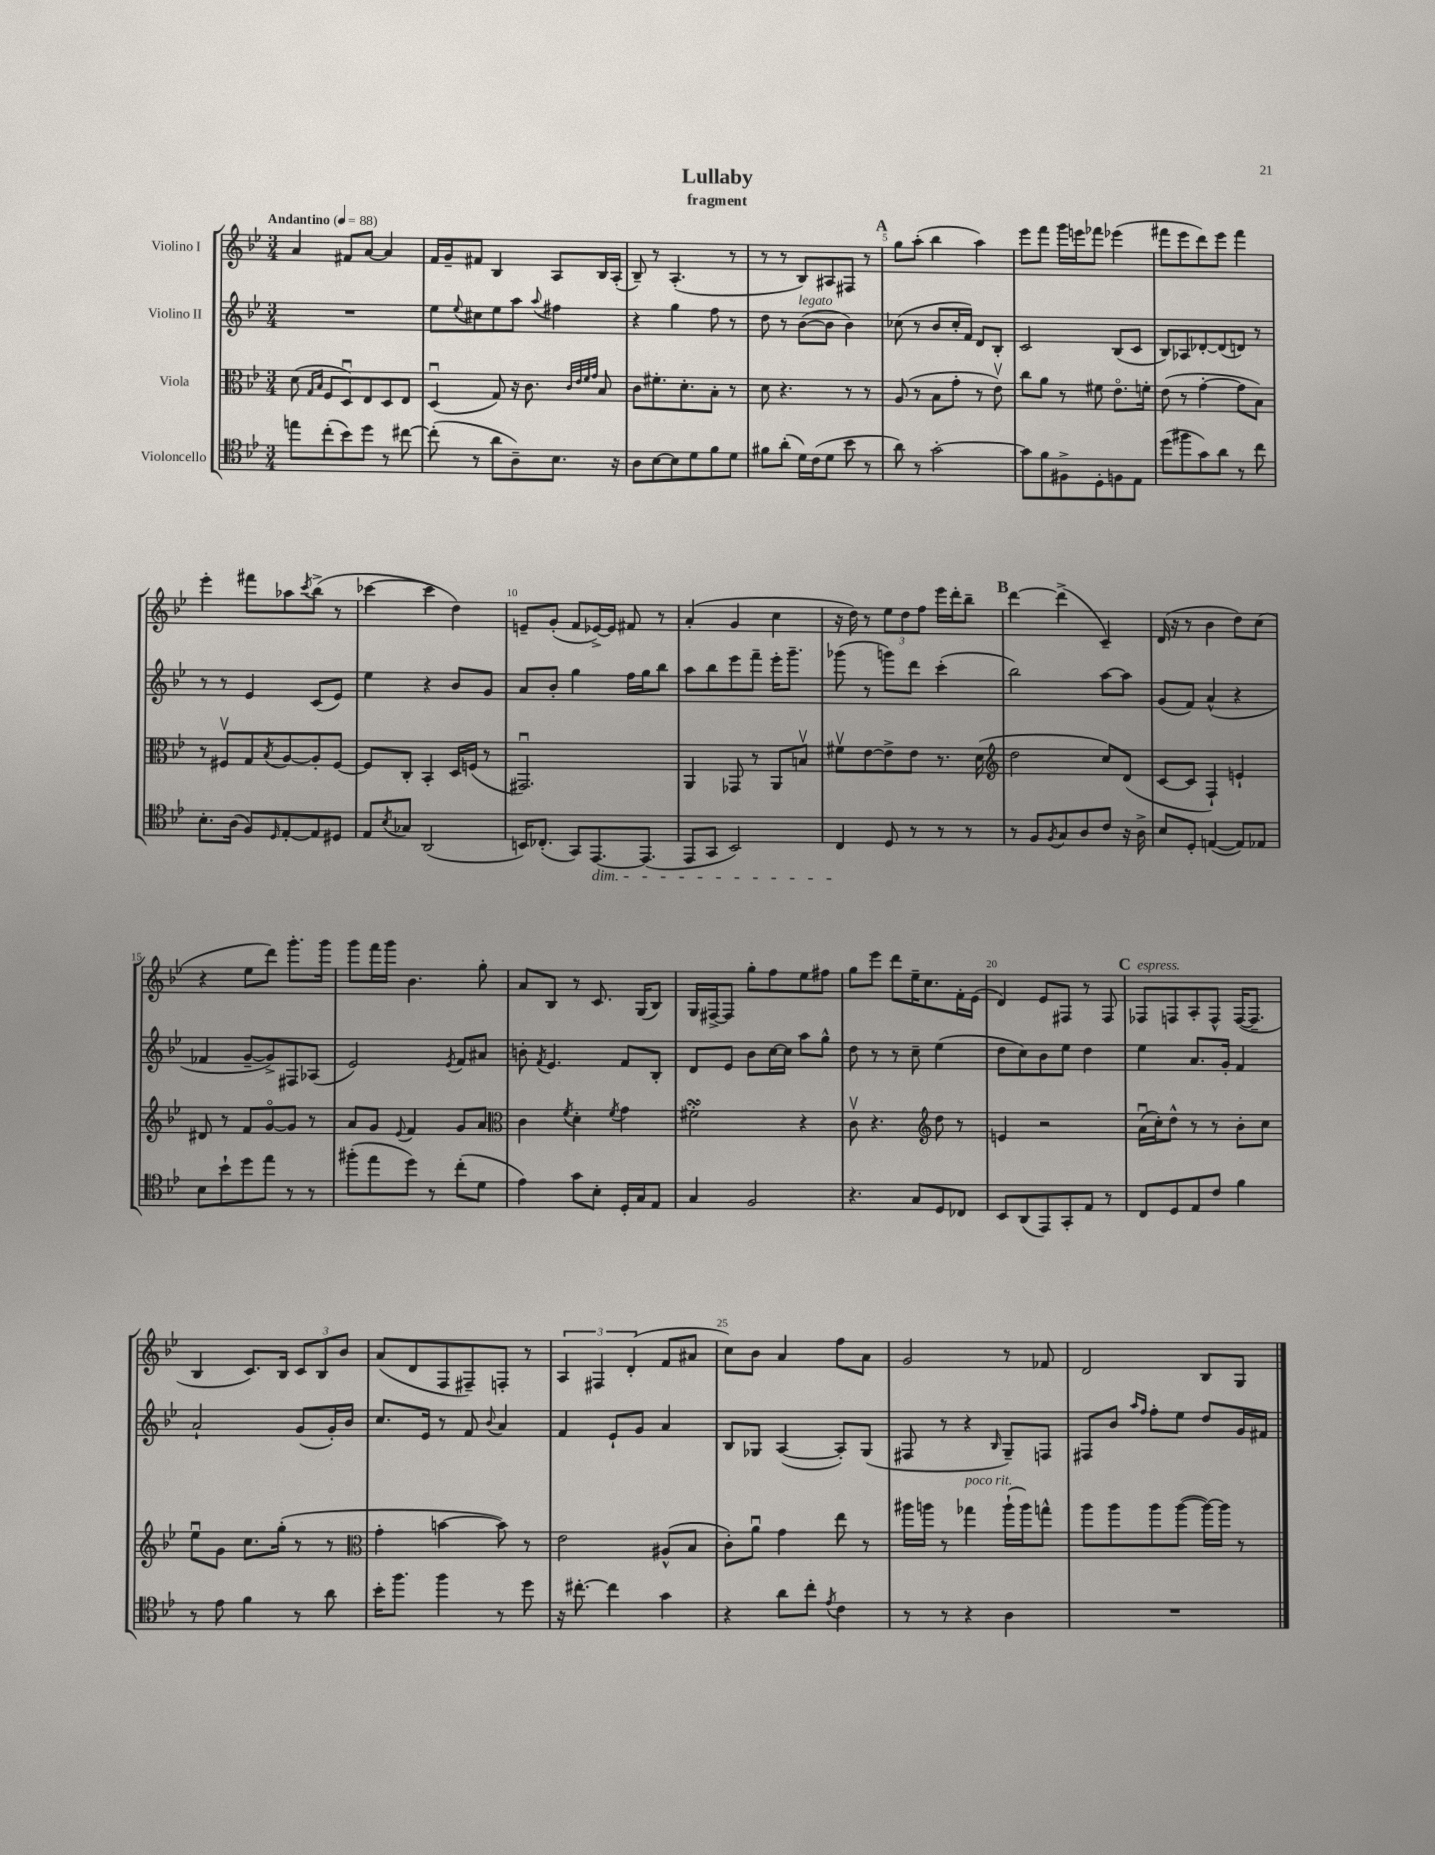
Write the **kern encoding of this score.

**kern	**kern	**kern	**kern
*staff4	*staff3	*staff2	*staff1
*clefC4	*clefC3	*clefG2	*clefG2
*k[b-e-]	*k[b-e-]	*k[b-e-]	*k[b-e-]
*M3/4	*M3/4	*M3/4	*M3/4
*MM88	*MM88	*MM88	*MM88
8ee	(8d	2.r	4a
.	16qqG	.	.
.	16qqB-	.	.
(8cc'	8F	.	.
8b-)	8Du)	.	8f#
8dd	8E-	.	[8a
8r	8D	.	4a]
[8cc#	8E-	.	.
=	=	=	=
(8cc#']	(4Du	8ee-	16f
.	.	.	16g~
.	.	8qqee-	.
8r	.	8cc#	8f#
8a	8G)	8ee-	4B-
8A~)	16r	8aa	.
.	8.c	.	.
.	.	8qqaa	.
8.B-	.	4ff#	8A
.	32qqc	.	.
.	32qqe-	.	.
.	32qqf	.	.
.	32qqg	.	.
.	8B-	.	16B-
16r	.	.	(16A'
=	=	=	=
8A	8c	4r	8B-~)
[8B-	8.f#'	.	8r
8B-]	.	4gg	(4.A'
.	8.d'	.	.
8d	.	.	.
8f	8B-'	8ff	.
8d	8r	8r	8r
=	=	=	=
8f#	8d	8dd	8r
(8a'	4.r	8r	8r
16d)	.	([8b-	8B-)
(16c	.	.	.
8d	.	8b-]	8A#
8b-	8r	4b-)	8F#
8r	8r	.	8r
=	=	=	=
8a)	(8A	(8cc-	8gg
8r	8r	8r	(8aa'
[2g'	8B-	8b-	4bb-
.	8g'	16cc-'	.
.	.	16f)	.
.	8r	8d	4aa)
.	8e-v)	8B-'	.
=	=	=	=
8g]	8cc	2c	8eee-
8f	8a	.	8fff
8F#^	8r	.	16ggg
.	.	.	16eee
8D'	8f#	.	8fff-
8F	8.e-o	(8B-	(4eee-
8E-	.	8c	.
.	16f'	.	.
=	=	=	=
(8dd	(8e-	8B-)	8fff#
8ff#	8r	8A-	8eee-
8g)	[4g'	[8d-'	8ddd)
8a	.	(8d-]	8eee-
8r	8g]	8d)	4fff#
8cc	8B-)	8r	.
=	=	=	=
8.B-'	8r	8r	4eee-'
.	8F#v	8r	.
(16A	.	.	.
8F)	8G	4e-	8fff#
16qqD	8qB-	.	.
[8E-'	[8A	.	8aa-
.	.	.	8qccc
8E-]	8A']	(8c	(8bb-^
8D#	[8F#	8e-)	8r
=	=	=	=
8E-	8F#]	4ee-	[4ccc-
8qB-	.	.	.
8G-	8C'	.	.
(2AA	4BB-'	4r	4ccc-]
.	16D	8b-	4dd)
.	(16F	.	.
.	8r	8g	.
=	=	=	=
16BB)	2.GG#u)	8a	8e~
(8.C-'	.	.	.
.	.	8b-'	(8g'
8GG)	.	4gg	8f
[8.EE-	.	.	[16e-^)
.	.	.	16e-]
.	.	16ff	8f#
(8.EE-]	.	16gg	.
.	.	8bb-	8r
=	=	=	=
8EE-	4AA	8aa	(4a'
8GG	.	8bb-	.
2BB-)	8GG-	8eee-	4g
.	8r	8fff~	.
.	8AA	16eee-'	4cc
.	.	8.ggg~	.
.	8Bv	.	.
=	=	=	=
4C	8f#v	(8ggg-	16r
.	.	.	16dd)
.	[8e-	8r	8r
8D	8e-^]	8ggg)	12ee-
.	.	.	12dd
8r	8e-	8ddd	.
.	.	.	12ff
8r	8.r	(4ccc'	16eee-
.	.	.	16ddd'
8r	.	.	8bb-~
.	(16d	.	.
=	=	=	=
*	*clefG2	*	*
8r	2dd	2bb-)	[4ddd
8F	.	.	.
8qF	.	.	.
8G	.	.	(4ddd^]
8A	.	.	.
8c	8cc)	[8aa	4c~)
16r	(8d	8aa]	.
16A^	.	.	.
=	=	=	=
8B-	[8c	(8g	(16d
.	.	.	16r
8D'	8c]	8f)	8r
([4E	4F`)	(4a^^	4b-
8E])	4e`	4r	8dd)
8E-	.	.	(8cc
=	=	=	=
8B-	8d#	4f-	4r
8b-`	8r	.	.
8dd	8f	[8g~	8ee-
8ee-	[8go	8g^])	8ddd)
8r	8g]	8F#	8.ggg'
8r	8r	(8A-	.
.	.	.	16ggg
=	=	=	=
(8ff#'	8a	2e-)	8ggg
8ee-	8g	.	16fff
.	.	.	16ggg
.	8qqe-	.	.
8dd)	4f	.	4.b-
8r	.	.	.
.	.	8qe-	.
(8cc'	8g	8f	.
8d	8a	8a#	8gg'
=	=	=	=
*	*clefC3	*	*
4e-)	4c	8b'	8a
.	.	8qf	.
.	.	4.e-	8B-
.	8qf	.	.
8g	4d'	.	8r
8B-'	.	.	8.c
.	8qf	.	.
16D'	4g	8f	.
16G	.	.	(16G
8E-	.	8B-'	8B-)
=	=	=	=
4G	2f#'	8d	16G
.	.	.	[16F#^
.	.	8e-	8F#]
2F	.	8b-	8gg'
.	.	[16cc	8ff
.	.	16cc]	.
.	4r	8aa	8ee-
.	.	8gg^^	8ff#
=	=	=	=
4.r	8cv	8dd	8gg
.	4.r	8r	8eee-
.	.	8r	8ddd
8G	.	8cc~	16ee-~
.	.	.	8.cc
*	*clefG2	*	*
8D	8dd	(4ee-	.
8C-	8r	.	16f'
.	.	.	(16e-
=	=	=	=
8BB-	4e	8dd	4d)
(8AA	.	8cc)	.
8EE-)	2r	8b-	8e-
8GG'	.	8ee-	8F#
8E-	.	4dd	8r
8r	.	.	8F#
=	=	=	=
8C	(16au	4ee-	8F-
.	16cc')	.	.
8D	8dd^^	.	8F
8E-	8r	8.a	8A'
8c	8r	.	8F^^
.	.	16g'	.
4f	8b-'	4f	([16F
.	.	.	8.F~]
.	8cc	.	.
=	=	=	=
8r	8ee-u	2a`	4B-
8e-	8g	.	.
4f	8.cc	.	8.c)
.	(16gg'	.	16B-
8r	8r	(8g	12c
.	.	.	12B-
8a	8r	16g')	.
.	.	.	12b-
.	.	16b-	.
=	=	=	=
*	*clefC3	*	*
16b-'	4g'	8.cc	(8a
8.ff	.	.	.
.	.	.	8d
.	.	16e-	.
4ff	[4b	8r	8F
.	.	8f	8F#~)
.	.	8qqb-	.
8r	8b])	4a	8F'
8dd	8r	.	8r
=	=	=	=
16r	2e-	4f	6A
[8.cc#'	.	.	.
.	.	.	6F#
4cc#]	.	8e-`	.
.	.	.	(6d'
.	.	8g	.
4g	(8A#^^	4a	8f
.	8B-	.	8a#
=	=	=	=
4r	8c')	8B-	8cc)
.	8au	8G-	8b-
8a	4g	([4A	4a
8cc'	.	.	.
8qe-	.	.	.
4c	8ee-	8A'])	8ff
.	8r	(8G-	8a
=	=	=	=
8r	16aa#	8F#	2g
.	16aa	.	.
8r	8r	8r	.
4r	4gg-	4r	.
.	.	16qqB-	.
4A	(16aa`	8G~)	8r
.	16aa)	.	.
.	8gg^^	8F	8f-
=	=	=	=
2.r	8aa	8F#	2d
.	8aa	8b-	.
.	.	16qqaa	.
.	.	16qqff	.
.	8aa	8ff'	.
.	([8aa	8ee-	.
.	16aa_)	8dd	8B-
.	16aa]	.	.
.	8r	16g	8G
.	.	16f#	.
==	==	==	==
*-	*-	*-	*-
